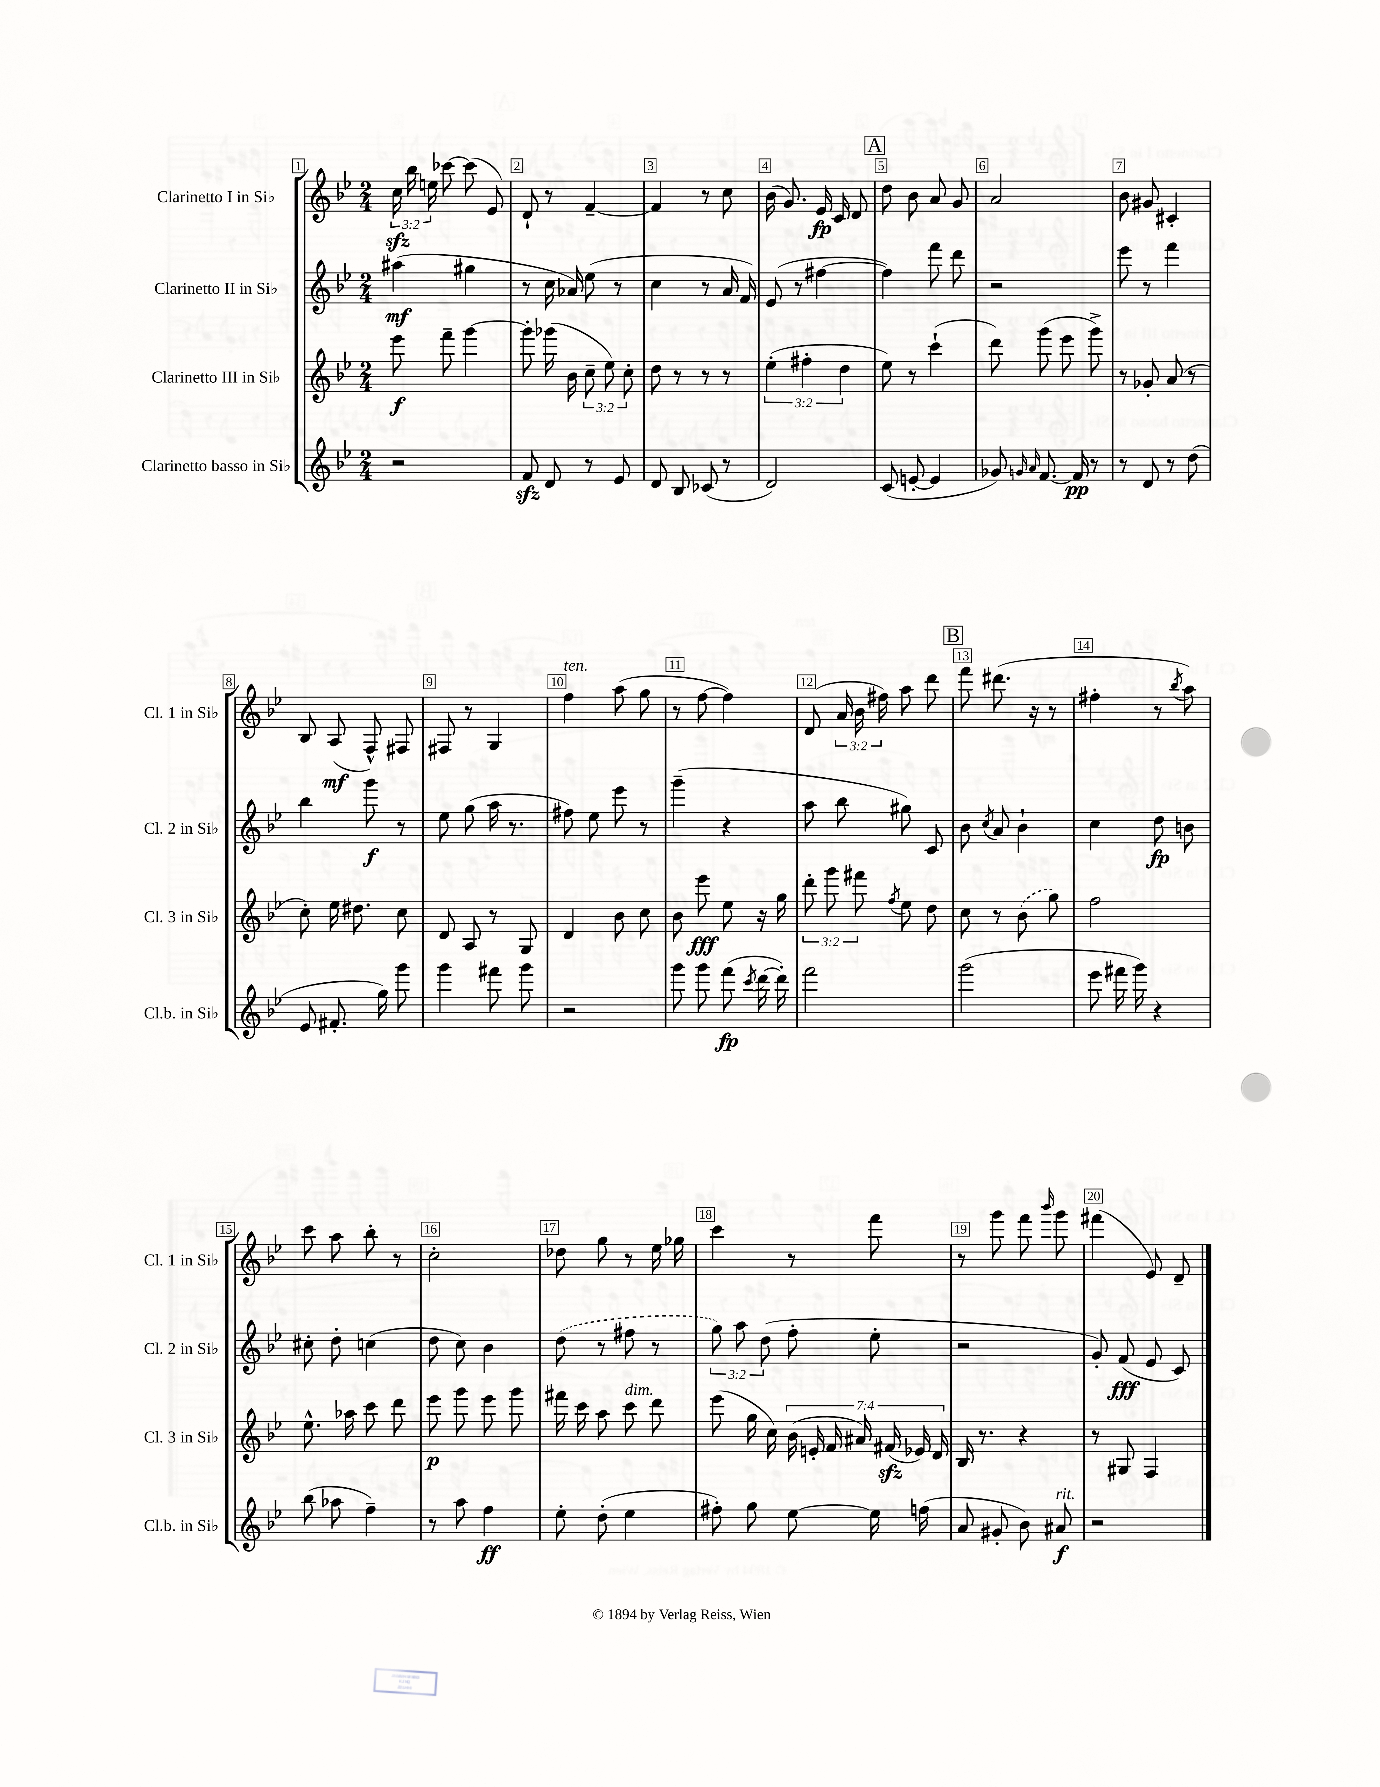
<<
\new StaffGroup <<
\new Staff = "s0" \with { instrumentName = "Clarinetto I in Sib" shortInstrumentName = "Cl. 1 in Sib" } {
    \clef treble \key bes \major \numericTimeSignature \time 2/4 \override Staff.TupletNumber.text = #tuplet-number::calc-fraction-text
    \autoBeamOff \tuplet 3/2 { c''16\sfz bes''16 e''16 } ces'''8~ ces'''8( ees'8) |
    d'8-! r8 f'4~-- |
    f'4 r8 c''8 |
    bes'16( g'8.) ees'16\fp c'16 d'8 |
    \mark \markup { \box "A" } d''8 bes'8 a'8 g'8 |
    a'2 |
    bes'8 gis'8 cis'4-. |
    bes8 a8\mf( f8-^) fis8 |
    fis8 r8 g4 |
    f''4^\markup { \italic "ten." } a''8( g''8 |
    r8 f''8~ f''4) |
    d'8( \tuplet 3/2 { a'16 bes'16 fis''16) } a''8 d'''8 |
    \mark \markup { \box "B" } f'''8 dis'''8.( r16 r8 |
    fis''4-. r8 \acciaccatura { bes''8 } a''8) |
    c'''8 a''8 bes''8-. r8 |
    c''2-. |
    des''8 g''8 r8 ees''16 ges''16 |
    c'''4 r8 f'''8 |
    r8 g'''8 f'''8 \grace { bes'''16 } g'''8 |
    fis'''4( ees'8) d'8-- \bar "|." |
}
\new Staff = "s1" \with { instrumentName = "Clarinetto II in Sib" shortInstrumentName = "Cl. 2 in Sib" } {
    \clef treble \key bes \major \numericTimeSignature \time 2/4 \override Staff.TupletNumber.text = #tuplet-number::calc-fraction-text
    \autoBeamOff ais''4\mf( gis''4 |
    r8 c''16 aes'16) ees''8( r8 |
    c''4 r8 a'16 f'16) |
    ees'8( r8 fis''4~ |
    \mark \markup { \box "A" } fis''4) f'''8 d'''8 |
    r2 |
    ees'''8 r8 f'''4 |
    bes''4 g'''8\f r8 |
    ees''8 g''8( a''16 r8. |
    fis''8) ees''8 ees'''8 r8 |
    g'''4--( r4 |
    a''8 bes''8 gis''8) c'8 |
    \mark \markup { \box "B" } bes'8 \acciaccatura { c''8 } a'8 bes'4-! |
    c''4 d''8\fp b'8 |
    cis''8-. d''8-. c''4( |
    d''8 c''8) bes'4 |
    \once \slurDashed d''8( r8 fis''8 r8 |
    \tuplet 3/2 { g''8) a''8 d''8( } f''8-. ees''8-. |
    r2 |
    g'8-.) f'8\fff( ees'8 c'8) \bar "|." |
}
\new Staff = "s2" \with { instrumentName = "Clarinetto III in Sib" shortInstrumentName = "Cl. 3 in Sib" } {
    \clef treble \key bes \major \numericTimeSignature \time 2/4 \override Staff.TupletNumber.text = #tuplet-number::calc-fraction-text
    \autoBeamOff ees'''8\f f'''8-- g'''4~ |
    g'''8-. ges'''16( bes'16 \tuplet 3/2 { c''8-- ees''8) c''8-. } |
    d''8 r8 r8 r8 |
    \tuplet 3/2 { ees''4-.( fis''4-. d''4 } |
    \mark \markup { \box "A" } ees''8) r8 c'''4-!( |
    d'''8) g'''8( ees'''8 g'''8->) |
    r8 ges'8-. a'8( r8 |
    c''8-.) ees''16 dis''8. c''8 |
    d'8 a8 r8 g8 |
    d'4 bes'8 c''8 |
    bes'8 ees'''8\fff ees''8 r16 g''16 |
    \tuplet 3/2 { d'''8-. g'''8 fis'''8 } \acciaccatura { f''8 } ees''8 d''8 |
    \mark \markup { \box "B" } c''8 r8 \once \slurDashed bes'8( g''8) |
    f''2 |
    ees''8.-^ aes''16 c'''8 d'''8 |
    ees'''8\p g'''8 ees'''8 g'''8 |
    fis'''16 c'''16 a''8 c'''8^\markup { \italic "dim." } d'''8 |
    ees'''8( g''16 c''16) \tuplet 7/4 { bes'16( e'16-. f'16 ais'16) fis'16\sfz( ees'16) d'16 } |
    bes16 r8. r4 |
    r8 gis8 f4 \bar "|." |
}
\new Staff = "s3" \with { instrumentName = "Clarinetto basso in Sib" shortInstrumentName = "Cl.b. in Sib" } {
    \clef treble \key bes \major \numericTimeSignature \time 2/4
    \autoBeamOff r2 |
    f'8\sfz d'8 r8 ees'8 |
    d'8 bes8 ces'8( r8 |
    d'2) |
    \mark \markup { \box "A" } c'8( e'8~-. e'4 |
    ges'8) \grace { g'16 a'16 } f'8.~ f'16\pp r8 |
    r8 d'8 r8 d''8( |
    ees'8 fis'8.-. g''16) g'''8 |
    g'''4 fis'''8 g'''8 |
    r2 |
    g'''8 g'''8 f'''8\fp( \acciaccatura { c'''8 } d'''16~ d'''16-.) |
    f'''2 |
    \mark \markup { \box "B" } g'''2( |
    ees'''8 fis'''16 g'''16) r4 |
    bes''8( aes''8 f''4--) |
    r8 a''8 f''4\ff |
    ees''8-. d''8-.( ees''4 |
    fis''8-.) g''8 ees''8~ ees''16 f''16( |
    a'8 gis'8-. bes'8) ais'8\f^\markup { \italic "rit." } |
    r2 \bar "|." |
}
>>
>>
\layout { \context { \Score \override BarNumber.break-visibility = ##(#f #t #t) barNumberVisibility = #all-bar-numbers-visible \override BarNumber.stencil = #(make-stencil-boxer 0.1 0.3 ly:text-interface::print) } }
